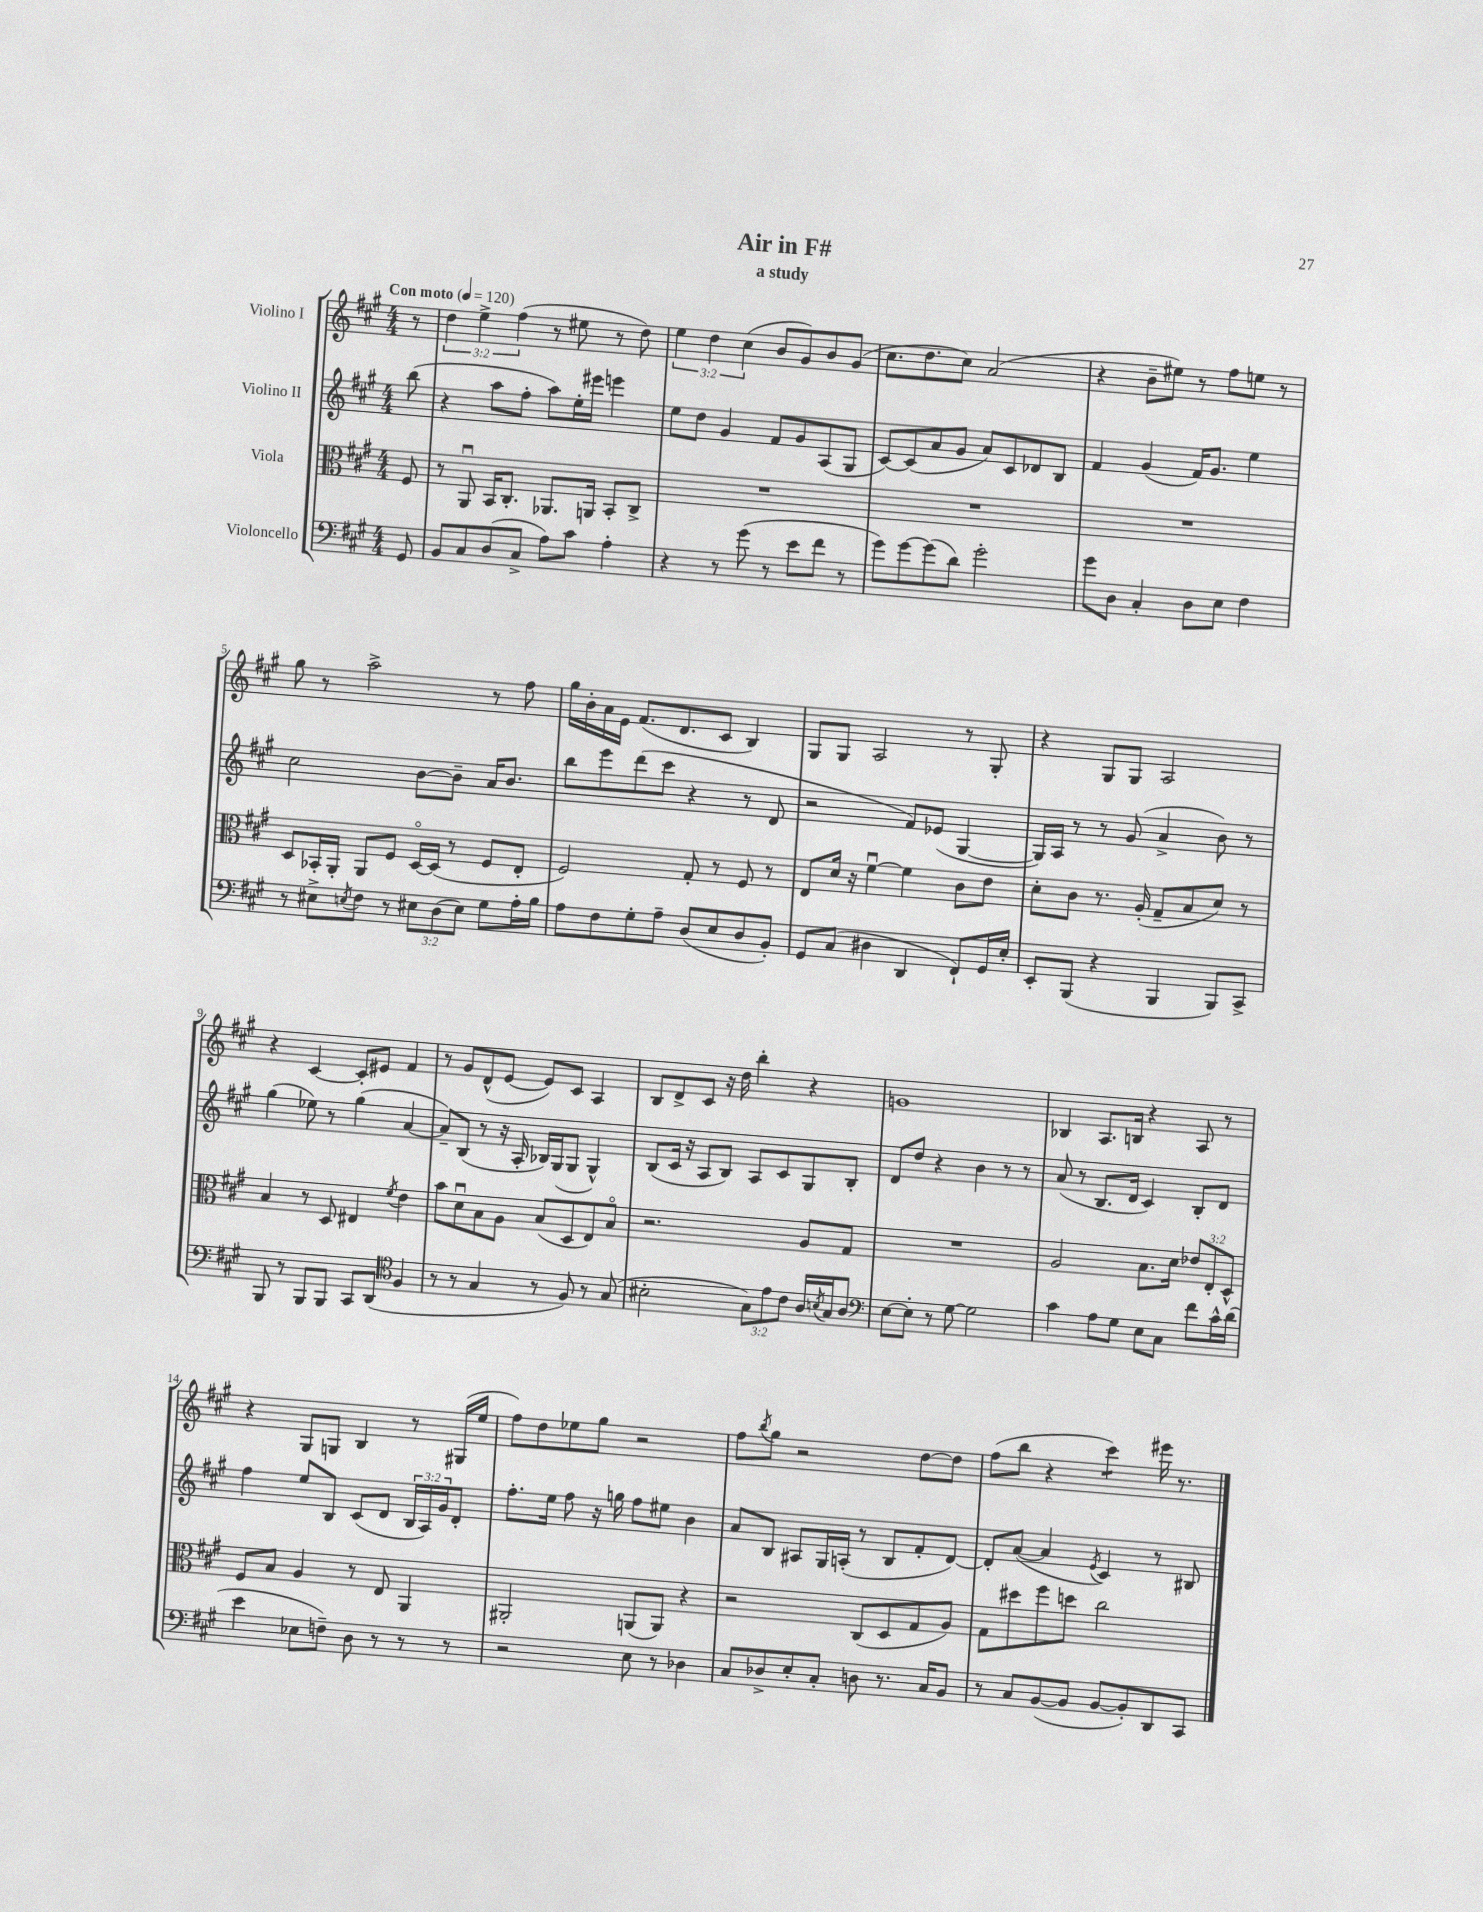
\header { title = "Air in F#" subtitle = "a study" }
<<
\new StaffGroup <<
\new Staff = "s0" \with { instrumentName = "Violino I" } {
    \clef treble \key a \major \numericTimeSignature \time 4/4 \override Staff.TupletNumber.text = #tuplet-number::calc-fraction-text \partial 8 \tempo "Con moto" 4 = 120
    r8 |
    \tuplet 3/2 { d''4 e''4-> fis''4( } r8 eis''8 r8 d''8) |
    \tuplet 3/2 { e''4 d''4 cis''4( } b'8 gis'8) b'8 gis'8( |
    cis''8. d''8. cis''8) a'2( |
    r4 b'8-- eis''8) r8 fis''8 e''8 r8 |
    gis''8 r8 a''2-> r8 fis''8 |
    gis''16 b'16-. a'16 e'16 fis'8.( d'8. cis'8 b4) |
    gis8 gis8 a2 r8 gis8-. |
    r4 gis8 gis8 a2 |
    r4 cis'4~ cis'8-. eis'8 fis'4 |
    r8 gis'8 d'8-^( e'8~ e'8) cis'8 a4 |
    b8 d'8-> cis'8 r16 d''16 b''4-. r4 |
    g'1 |
    bes4 a8. b16 r4 a8 r8 |
    r4 gis8 g8 b4 r8 gis16( e''16 |
    fis''8) d''8 ees''8 gis''8 r2 |
    fis''8 \acciaccatura { b''8 } gis''8 r2 d''8~ d''8 |
    fis''8( b''8 r4 cis'''4:8) eis'''16 r8. \bar "|." |
}
\new Staff = "s1" \with { instrumentName = "Violino II" } {
    \clef treble \key a \major \numericTimeSignature \time 4/4 \override Staff.TupletNumber.text = #tuplet-number::calc-fraction-text \partial 8
    b''8( |
    r4 a''8 fis''8-. a''8) e''16-. eis'''16 e'''4 |
    e''8 d''8 gis'4 fis'8 gis'8 a8( gis8 |
    cis'8~) cis'8( a'8 gis'8 a'8) cis'8 des'8 b8 |
    fis'4 gis'4( fis'16) gis'8. e''4 |
    cis''2 b'8~ b'8-- a'16 b'8. |
    b''8 e'''8 d'''8( cis'''8 r4 r8 d'8 |
    r2 fis'8) ees'8( gis4~ |
    gis16) a16 r8 r8 gis'8( a'4-> b'8) r8 |
    gis''4( ees''8) r8 gis''4( a'4~ |
    a'8--) b8( r8 r16 a16-. bes16) gis16( gis8 gis4-^) |
    b8( cis'16 r16 a8 b8) a8 cis'8 gis8 b8-. |
    d'8 d''8 r4 b'4 r8 r8 |
    a'8( r8 b8. d'16 cis'4) b8-. d'8 |
    fis''4 e''8 b8 cis'8( d'8 \tuplet 3/2 { b16 a16) gis'16 } d'8-. |
    fis''8.-. e''16 fis''8 r16 g''16 fis''8 eis''8 b'4 |
    a'8 b8 ais8 gis16 a16-.( r8 b8 fis'8-. d'8~) |
    d'8-. a'8~( a'4 \acciaccatura { e'8 } cis'4) r8 bis8 \bar "|." |
}
\new Staff = "s2" \with { instrumentName = "Viola" } {
    \clef alto \key a \major \numericTimeSignature \time 4/4 \override Staff.TupletNumber.text = #tuplet-number::calc-fraction-text \partial 8
    fis8 |
    r8 a,8\downbow b,16 cis8.-. aes,8. a,16 b,8-. cis8-> |
    R1 |
    R1 |
    R1 |
    d8 bes,16-. a,16-. a,8 fis8 d16~\flageolet d16( r8 fis8 e8-. |
    fis2) gis8-. r8 fis8 r8 |
    e8 d'16 r16 fis'4~\downbow fis'4 cis'8 e'8 |
    d'8-. cis'8 r8. a16-.( gis8-- b8 d'8) r8 |
    b4 r8 d8 eis4 \acciaccatura { fis'8 } e'4 |
    b'8 d'8\downbow b8 a8 b8( d8 e8) b8\flageolet |
    r2. a8 gis8 |
    R1 |
    a2 b8. d'16 \tuplet 3/2 { ees'8 e8-. d8-^ } |
    fis8 b8 a4 r8 e8 a,4 |
    ais,2-. a,8( a,8) r4 |
    r2 cis8( d8 gis8 a8) |
    gis8 dis''8 fis''8 d''8 cis''2 \bar "|." |
}
\new Staff = "s3" \with { instrumentName = "Violoncello" } {
    \clef bass \key a \major \numericTimeSignature \time 4/4 \override Staff.TupletNumber.text = #tuplet-number::calc-fraction-text \partial 8
    gis,8 |
    b,8 cis8 d8( cis8-> a8) cis'8 a4-. |
    r4 r8 gis'8( r8 e'8 fis'8 r8 |
    gis'8) gis'8~ gis'8( d'8) gis'2-. |
    gis'8 d8 cis4-. d8 e8 fis4 |
    r8 eis8-> \acciaccatura { e8 } fis8 r8 \tuplet 3/2 { eis8 d8( eis8) } gis8 a16-. b16 |
    a8 fis8 gis8-. a8-- d8( e8 d8 b,8-.) |
    gis,8 cis8( dis4 d,4 fis,8-!) gis,16 e16-. |
    e,8-. b,,8( r4 b,,4 b,,8) cis,8-> |
    b,,8 r8 b,,8 b,,8 cis,8 d,8( \clef tenor fis4 |
    r8 r8 gis4 r8 fis8) r8 gis8( |
    bis2-. \tuplet 3/2 { gis8) e'8 cis'8 } a16 \acciaccatura { b8 } gis16 a8 |
    \clef bass e8~ e8-. r8 gis8~ gis2 |
    cis'4 a8 gis8 e8 cis8 fis'8 cis'16-^ d'16( |
    e'4 ees8 f8--) d8 r8 r8 r8 |
    r2 e8 r8 des4 |
    cis8 des8-> e8-. cis8-. d8 r8. cis16 b,8 |
    r8 cis8 b,8~( b,8 b,8~ b,8-.) d,8 cis,8 \bar "|." |
}
>>
>>
